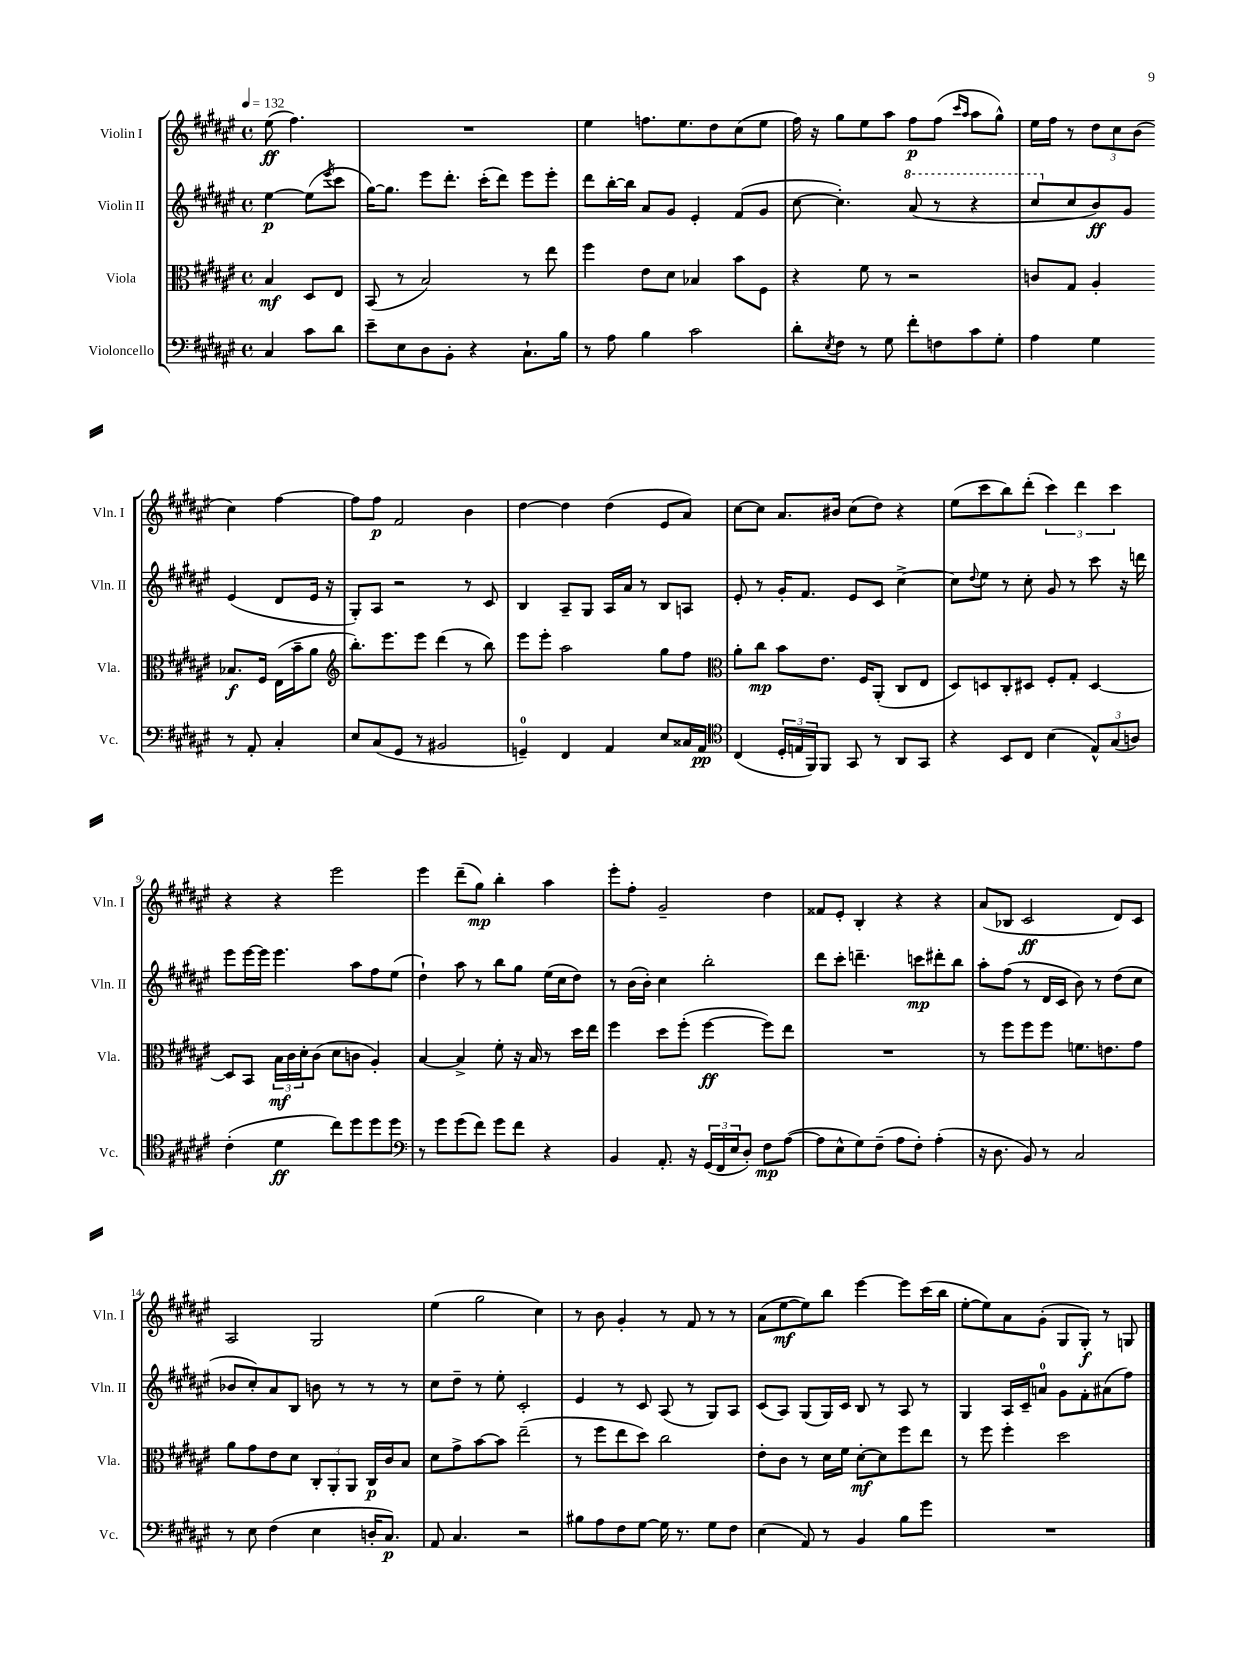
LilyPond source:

<<
\new StaffGroup <<
\new Staff = "s0" \with { instrumentName = "Violin I" shortInstrumentName = "Vln. I" } {
    \clef treble \key fis \major \defaultTimeSignature \time 4/4 \partial 2 \tempo 4 = 132
    eis''8\ff( fis''4.) |
    R1 |
    eis''4 f''8. eis''8. dis''8 cis''8( eis''8 |
    fis''16) r16 gis''8 eis''8 ais''8 fis''8\p fis''8( \grace { cis'''16 ais''16 } ais''8 gis''8-^) |
    eis''16 fis''16 r8 \tuplet 3/2 { dis''8 cis''8 b'8( } cis''4) fis''4~ |
    fis''8 fis''8\p fis'2 b'4 |
    dis''4~ dis''4 dis''4( eis'8 ais'8) |
    cis''8~ cis''8 ais'8. bis'16 cis''8( dis''8) r4 |
    eis''8( cis'''8 b''8) dis'''8-.( \tuplet 3/2 { cis'''4) dis'''4 cis'''4 } |
    r4 r4 eis'''2 |
    eis'''4 dis'''8--( gis''8\mp) b''4-. ais''4 |
    eis'''8-. fis''8-. gis'2-- dis''4 |
    fisis'8 eis'8-. b4-. r4 r4 |
    ais'8( bes8 cis'2\ff dis'8) cis'8 |
    ais2 gis2 |
    eis''4( gis''2 cis''4) |
    r8 b'8 gis'4-. r8 fis'8 r8 r8 |
    ais'8( eis''8~\mf eis''8) b''8 eis'''4~ eis'''8 cis'''16( b''16 |
    eis''8~-. eis''8) ais'8 gis'8-.( gis8 gis8-.\f) r8 g8 \bar "|." |
}
\new Staff = "s1" \with { instrumentName = "Violin II" shortInstrumentName = "Vln. II" } {
    \clef treble \key fis \major \defaultTimeSignature \time 4/4 \partial 2
    eis''4~\p eis''8( \acciaccatura { eis'''8 } cis'''8 |
    gis''16~) gis''8. eis'''8 dis'''8.-. cis'''16-.( dis'''8) eis'''8 eis'''8-. |
    dis'''8 b''16~-. b''16 ais'8 gis'8 eis'4-. fis'8( gis'8 |
    cis''8~ cis''4.-.) \ottava #1 ais''8( r8 r4 |
    cis'''8 \ottava #0 cis''8 b'8\ff) gis'8 eis'4( dis'8 eis'16 r16 |
    gis8-.) ais8 r2 r8 cis'8 |
    b4 ais8-- gis8 ais16 ais'16 r8 b8 a8 |
    eis'8-. r8 gis'16-. fis'8. eis'8 cis'8 cis''4~-> |
    cis''8 \appoggiatura { dis''8 } eis''8 r8 cis''8-. gis'8 r8 cis'''8 r16 d'''16 |
    eis'''8 eis'''16~ eis'''16 eis'''4. ais''8 fis''8 eis''8( |
    dis''4-!) ais''8 r8 b''8 gis''8 eis''16( cis''16 dis''8) |
    r8 b'16( b'16-.) cis''4 b''2-. |
    dis'''8 cis'''8-. d'''4.-- c'''8\mp dis'''8-. b''8 |
    ais''8-. fis''8( r8 dis'16 cis'16 b'8) r8 dis''8( cis''8 |
    bes'8 cis''8-.) ais'8 b8 b'8 r8 r8 r8 |
    cis''8 dis''8-- r8 eis''8-. cis'2-. |
    eis'4 r8 cis'8 ais8( r8 gis8) ais8 |
    cis'8( ais8) gis8( gis16) cis'16 b8 r8 ais8 r8 |
    gis4 ais16 cis'16-- a'8-0 gis'8 fis'8-. ais'8( fis''8) \bar "|." |
}
\new Staff = "s2" \with { instrumentName = "Viola" shortInstrumentName = "Vla." } {
    \clef alto \key fis \major \defaultTimeSignature \time 4/4 \partial 2
    b4\mf dis8 eis8 |
    b,8( r8 b2) r8 eis''8 |
    fis''4 eis'8 dis'8 bes4 b'8 fis8 |
    r4 fis'8 r8 r2 |
    c'8 gis8 ais4-. bes8.\f fis16 eis16( b'16-- ais'8 |
    \clef treble b''8.-.) eis'''8. eis'''8 dis'''4( r8 b''8) |
    eis'''8 eis'''8-. ais''2 gis''8 fis''8 |
    \clef alto ais'8-. cis''8\mp b'8 eis'8. fis16 ais,8-.( cis8 eis8 |
    dis8) d8 cis8-. dis8 fis8-. gis8-. dis4~ |
    dis8 b,8 \tuplet 3/2 { b16\mf cis'16 dis'16-. } cis'8( dis'8 c'8 ais4-.) |
    b4~ b4-> fis'8-. r16 b16 r8 dis''16 eis''16 |
    fis''4 dis''8 fis''8-.( fis''4~\ff fis''8) eis''8 |
    R1 |
    r8 fis''8 fis''8 fis''8 f'8. e'8. gis'8 |
    ais'8 gis'8 eis'8 dis'8 \tuplet 3/2 { cis8-. ais,8-. ais,8 } cis16\p cis'16 b8 |
    dis'8 gis'8-> b'8~ b'8 eis''2--( |
    r8 fis''8 eis''8 dis''8) cis''2 |
    eis'8-. cis'8 r8 dis'16 fis'16 dis'8~-.\mf dis'8 fis''8 eis''8 |
    r8 fis''8 fis''4-. dis''2 \bar "|." |
}
\new Staff = "s3" \with { instrumentName = "Violoncello" shortInstrumentName = "Vc." } {
    \clef bass \key fis \major \defaultTimeSignature \time 4/4 \partial 2
    cis4 cis'8 dis'8 |
    eis'8-- eis8 dis8 b,8-. r4 cis8.-! b16 |
    r8 ais8 b4 cis'2 |
    dis'8-. \acciaccatura { eis8 } fis8 r8 gis8 fis'8-. f8 cis'8 gis8-. |
    ais4 gis4 r8 ais,8-. cis4-. |
    eis8 cis8( gis,8 r8 bis,2 |
    g,4-0--) fis,4 ais,4 eis8 cisis16 ais,16\pp |
    \clef tenor cis4( \tuplet 3/2 { dis16-. e16 fis,16) } fis,8 gis,8 r8 ais,8 gis,8 |
    r4 b,8 cis8 b4( \tuplet 3/2 { eis8-^) gis8( a8) } |
    cis'4-.( dis'4\ff cis''8) dis''8 dis''8 dis''8 |
    \clef bass r8 gis'8 gis'8( fis'8) gis'8 fis'8 r4 |
    b,4 ais,8.-. r16 \tuplet 3/2 { gis,16( fis,16 eis16 } dis8-.) fis8\mp ais8~( |
    ais8 eis8-^ gis8) fis8--( ais8 fis8-.) ais4-.( |
    r16 dis8. b,8) r8 cis2 |
    r8 eis8 fis4( eis4 d16-. cis8.\p) |
    ais,8 cis4. r2 |
    bis8 ais8 fis8 gis8~ gis16 r8. gis8 fis8 |
    eis4( ais,8) r8 b,4 b8 gis'8 |
    R1 \bar "|." |
}
>>
>>
